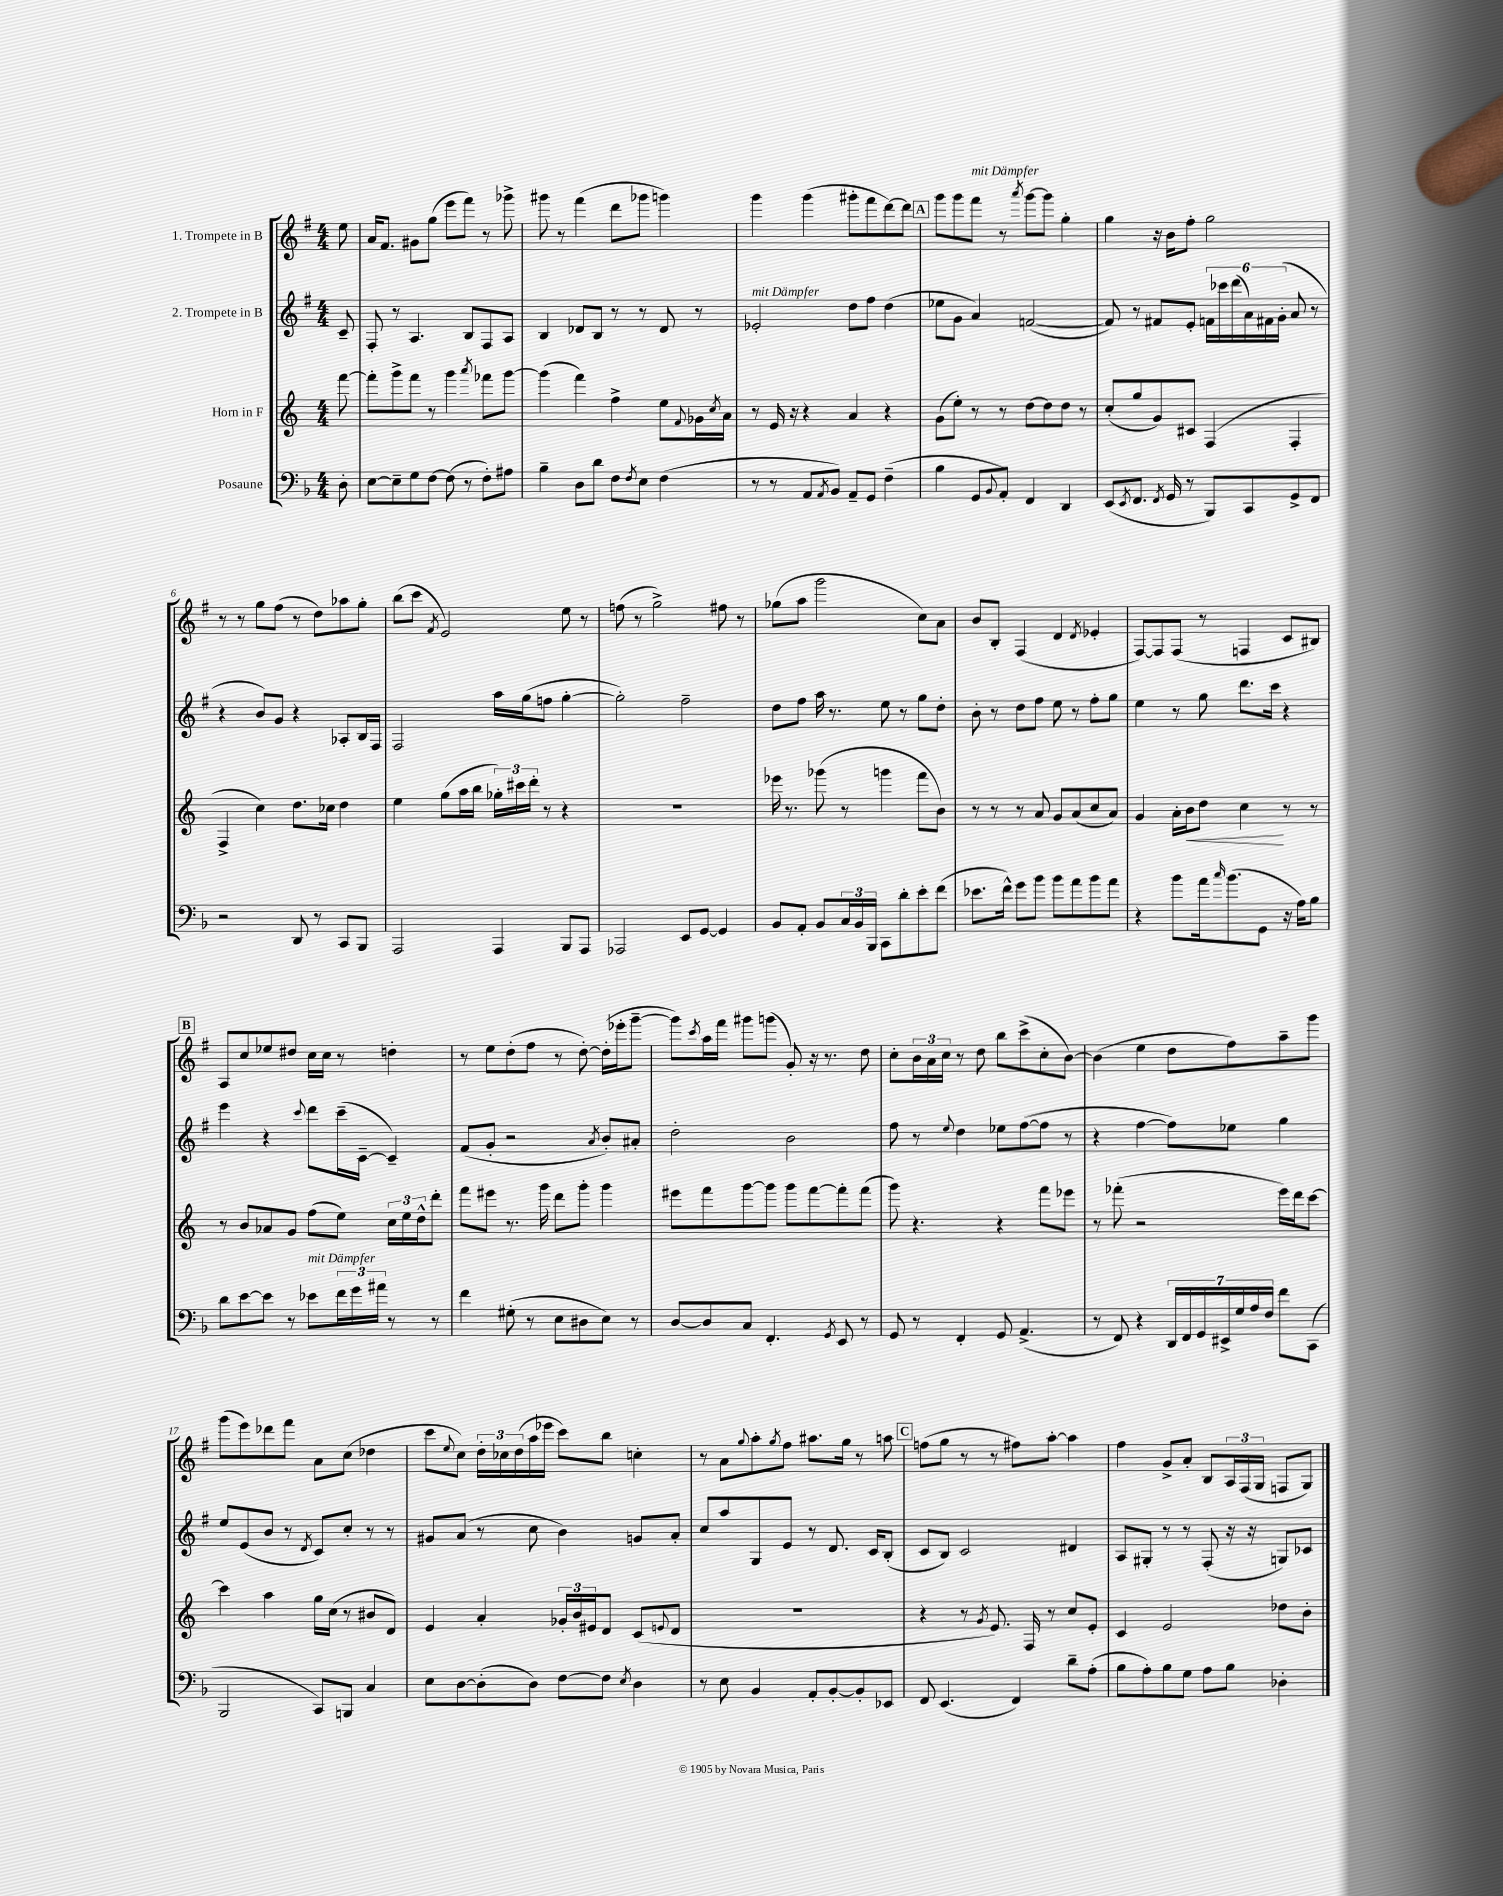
<<
\new StaffGroup <<
\new Staff = "s0" \with { instrumentName = "1. Trompete in B" } {
    \clef treble \key g \major \numericTimeSignature \time 4/4 \partial 8
    e''8 |
    a'16 fis'8. gis'8 g''8( e'''8 fis'''8) r8 ges'''8-> |
    gis'''8 r8 fis'''4( d'''8 ges'''8 g'''4) |
    g'''4 g'''4( gis'''8-. fis'''8 d'''8~) d'''8 |
    \mark \markup { \box "A" } g'''8 g'''8 fis'''8^\markup { \italic "mit Dämpfer" } r8 \acciaccatura { a'''8 } g'''8~ g'''8 g''4-. |
    g''4 r16 b'16 fis''8-. g''2 |
    r8 r8 g''8 fis''8( r8 d''8) aes''8 g''8-. |
    b''8( c'''8 \acciaccatura { fis'8 } e'2) e''8 r8 |
    f''8( r8 g''2->) fis''8 r8 |
    ges''8( a''8 g'''2 c''8) a'8 |
    b'8 b8-. fis4( d'4 \acciaccatura { d'8 } ees'4-. |
    fis8~) fis8 fis8( r8 f4 c'8 bis8) |
    \mark \markup { \box "B" } a8 c''8 ees''8 dis''8 c''16 c''16 r8 d''4-. |
    r8 e''8 d''8-.( fis''8 r8 d''8~-.) d''16-.( ees'''16-. g'''8~-- |
    g'''8) \acciaccatura { c'''8 } a''16 fis'''16 gis'''8 g'''8( g'8-.) r16 r8. d''8 |
    c''8-. \tuplet 3/2 { b'16 a'16 c''16 } r8 d''8 b''8 c'''8->( c''8-. b'8~) |
    b'4( e''4 d''8 fis''8) a''8-- g'''8 |
    g'''8( e'''8) des'''8 fis'''8 a'8 c''8( des''4 |
    c'''8 \appoggiatura { e''8 } c''8) \tuplet 3/2 { d''16-. ces''16 d''16( } a''16 ees'''16 c'''8) b''8 c''4-. |
    r8 a'8 \appoggiatura { g''8 } a''8-. \acciaccatura { g''8 } fis''8 ais''8. g''16 r8 a''8 |
    \mark \markup { \box "C" } f''8( g''8 r8 r8 fis''8) a''8~-. a''4 |
    fis''4 g'8-> a'8-. b8 \tuplet 3/2 { a16 fis16( g16 } f8 g8) \bar "|." |
}
\new Staff = "s1" \with { instrumentName = "2. Trompete in B" } {
    \clef treble \key g \major \numericTimeSignature \time 4/4 \partial 8
    c'8-- |
    fis8-. r8 a4. b8 fis8 a8 |
    b4 des'8 b8 r8 r8 des'8 r8 |
    ees'2-.^\markup { \italic "mit Dämpfer" } d''8 fis''8 d''4( |
    \mark \markup { \box "A" } ees''8 g'8 a'4) f'2~( |
    f'8) r8 fis'8 e'8-. \tuplet 6/4 { f'16 ces'''16 d'''16( a'16) fis'16 g'16-.( } a'8 r8 |
    r4 b'8) g'8 r4 aes8-. b16 fis16 |
    fis2 a''16 g''16( f''8 g''4~-. |
    g''2-.) fis''2-- |
    d''8 fis''8 a''16 r8. e''8 r8 g''8 d''8-. |
    b'8-. r8 d''8 fis''8 e''8 r8 fis''8-. g''8 |
    e''4 r8 g''8 d'''8. c'''16 r4 |
    \mark \markup { \box "B" } e'''4 r4 \appoggiatura { c'''8 } d'''8 c'''16--( c'16~-- c'4--) |
    fis'8( g'8-. r2 \acciaccatura { a'8 } b'8-.) ais'8-. |
    d''2-. b'2 |
    fis''8 r8 \appoggiatura { e''8 } d''4 ees''8 fis''8~( fis''8 r8 |
    r4 fis''4~ fis''8) ees''8 g''4 |
    e''8 e'8( b'8 r8 \acciaccatura { d'8 } c'8) c''8-. r8 r8 |
    gis'8 a'8( r8 c''8 b'4) g'8 a'8-. |
    c''8 a''8 g8 e'8 r8 d'8. c'16 b8-.( |
    \mark \markup { \box "C" } c'8 b8) c'2 dis'4 |
    a8 gis8-. r8 r8 fis8-.( r16 r16 g8) ces'8 \bar "|." |
}
\new Staff = "s2" \with { instrumentName = "Horn in F" } {
    \clef treble \key c \major \numericTimeSignature \time 4/4 \partial 8
    f'''8~ |
    f'''8-. g'''8-> f'''8 r8 g'''4 \acciaccatura { a'''8 } fes'''8 g'''8~ |
    g'''4( f'''4) f''4-> e''8 \appoggiatura { f'8 } ges'16 \acciaccatura { c''8 } a'16 |
    r8 e'16 r16 r4 a'4 r4 |
    \mark \markup { \box "A" } g'8( e''8-.) r8 r8 d''8~ d''8 d''8 r8 |
    c''8-.( g''8 g'8) cis'8 f4( f4-. |
    f4-> c''4) d''8. ces''16 d''4 |
    e''4 g''8( a''16 b''16 \tuplet 3/2 { ges''16-.) cis'''16 d'''16-. } r8 r4 |
    R1 |
    ees'''16 r8. ges'''8( r8 g'''4 f'''8 b'8) |
    r8 r8 r8 a'8 g'8 a'8( c''8 a'8) |
    g'4 a'16-. b'16\< d''8 c''4\! r8 r8 |
    \mark \markup { \box "B" } r8 b'8 aes'8 g'8 f''8( e''8) \tuplet 3/2 { c''16 e''16 d''16-^ } d'''8-. |
    f'''8 eis'''8 r8. g'''16 d'''8 g'''8-. g'''4 |
    eis'''8 f'''8 g'''8~ g'''8 g'''8 f'''8~ f'''8-. f'''8( |
    g'''8) r4. r4 f'''8 ees'''8 |
    r8 fes'''8-.( r2 e'''16) d'''16 c'''8~ |
    c'''4 a''4 g''16 c''16( r8 bis'8 d'8) |
    e'4 a'4-. \tuplet 3/2 { ges'16-. b'16 eis'16 } d'8 c'8( \appoggiatura { e'8 } d'8 |
    R1 |
    \mark \markup { \box "C" } r4 r8 \acciaccatura { g'8 } e'8.) f16 r8 c''8 e'8-. |
    c'4 e'2 des''8 b'8-. \bar "|." |
}
\new Staff = "s3" \with { instrumentName = "Posaune" } {
    \clef bass \key f \major \numericTimeSignature \time 4/4 \partial 8
    d8-. |
    e8~ e8-- g8 f8~ f8( r8 f8-.) ais8 |
    bes4-- d8 d'8 f8 \acciaccatura { f8 } e8 f4( |
    r8 r8 a,8 \acciaccatura { a,8 } bes,8) a,8-- g,8 f4--( |
    \mark \markup { \box "A" } bes4 g,8 \appoggiatura { bes,8 } a,8-.) f,4 d,4 |
    e,8( \acciaccatura { e,8 } f,8. \acciaccatura { f,8 } g,16 r8 bes,,8) c,8 g,8-> f,8 |
    r2 d,8 r8 c,8 bes,,8 |
    a,,2 a,,4 bes,,8 a,,8 |
    aes,,2 e,8 g,8~ g,4 |
    bes,8 a,8-. bes,8 \tuplet 3/2 { c16 bes,16 bes,,16 } c,8 d'8-. e'8-. f'8( |
    ees'8. f'16-^) g'8 bes'8 bes'8 a'8 bes'8 a'8 |
    r4 bes'8 a'16 \grace { c''16 } bes'8.( g,8 r16 a16) bes8 |
    \mark \markup { \box "B" } d'8 e'8~ e'8 r8 ees'8^\markup { \italic "mit Dämpfer" } \tuplet 3/2 { f'16 g'16 ais'16 } r8 r8 |
    f'4 gis8-.( r8 e8 dis8 e8) r8 |
    d8~ d8 c8 f,4.-. \acciaccatura { g,8 } e,8 r8 |
    g,8 r8 f,4-. g,8 a,4.->( |
    r8 f,8) r4 \tuplet 7/4 { d,16 f,16 g,16 eis,16-> g16 a16 f16 } f'8 c,8( |
    bes,,2 c,8) b,,8 c4 |
    e8 d8~ d8-.( d8) f8~ f8 \acciaccatura { e8 } d4 |
    r8 e8 bes,4 a,8-. bes,8~-. bes,8-. ees,8 |
    \mark \markup { \box "C" } f,8 e,4.( f,4) d'8-- a8-.( |
    bes8 a8-.) bes8 g8 a8 bes8 des4-. \bar "|." |
}
>>
>>
